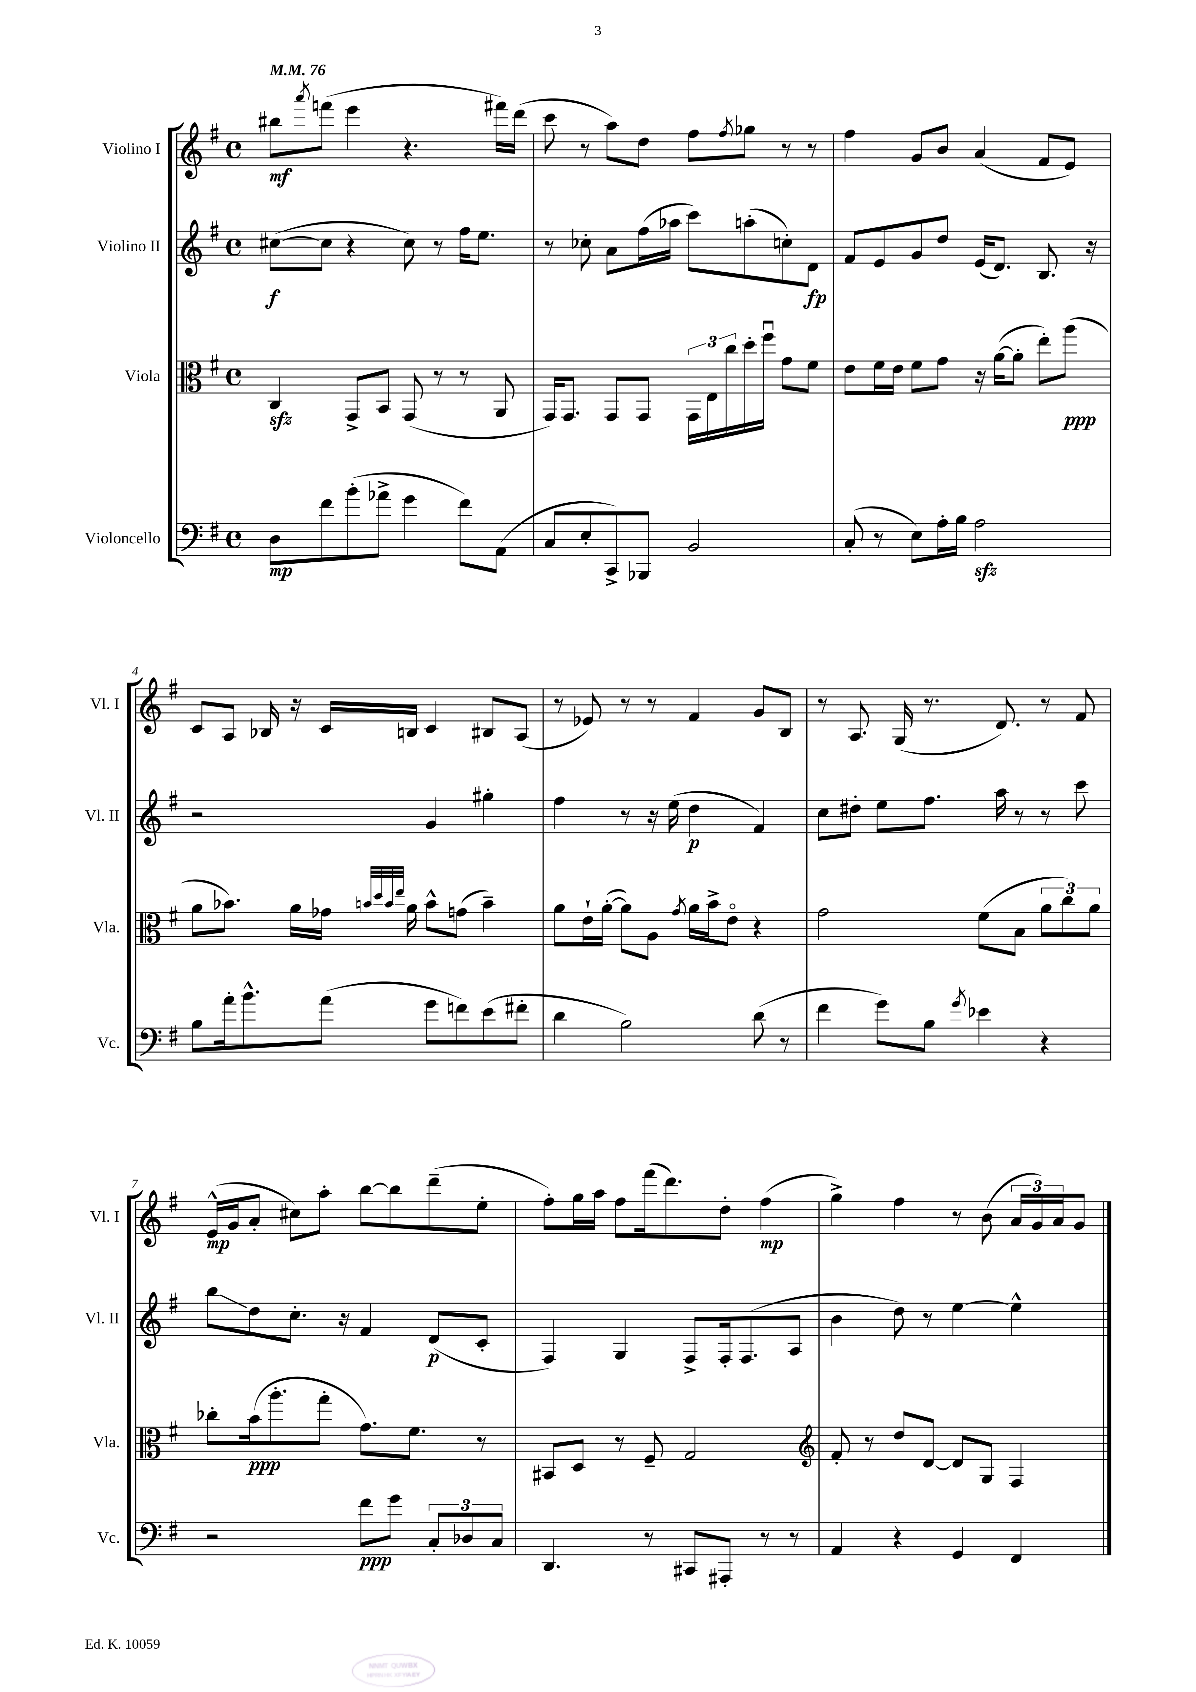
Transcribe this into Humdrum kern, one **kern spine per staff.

**kern	**kern	**kern	**kern
*staff4	*staff3	*staff2	*staff1
*clefF4	*clefC3	*clefG2	*clefG2
*k[f#]	*k[f#]	*k[f#]	*k[f#]
*M4/4	*M4/4	*M4/4	*M4/4
*met(c)	*met(c)	*met(c)	*met(c)
*MM76	*MM76	*MM76	*MM76
8D	4C	([8cc#	8bb#
.	.	.	8qaaa
8f#	.	8cc#]	(8fff
(8b'	8GG^	4r	4eee
8a-^	8BB	.	.
4g	(8GG	8cc#)	4.r
.	8r	8r	.
8f#)	8r	16ff#	.
.	.	8.ee	.
(8AA	8AA	.	16fff#)
.	.	.	(16ddd
=	=	=	=
8C	16GG)	8r	8ccc
.	8.GG	.	.
8E'	.	8cc-'	8r
8CC^)	8GG	8a	8aa)
8BBB-	8GG	(16ff#	8dd
.	.	16aa-	.
2BB	24GG	8ccc)	8ff#
.	24E	.	.
.	24cc	.	.
.	.	.	8qff#
.	16dd'	(8aa'	8gg-
.	16ff#u	.	.
.	8g	8cc')	8r
.	8f#	8d	8r
=	=	=	=
(8C'	8e	8f#	4ff#
8r	16f#	8e	.
.	16e	.	.
8E)	8f#	8g	8g
16A'	8g	8dd	8b
16B	.	.	.
2A	16r	(16e	(4a
.	([16a	8.d)	.
.	8a']	.	.
.	8ee')	8.B	8f#
.	(8aa	.	8e)
.	.	16r	.
=	=	=	=
8B	8a	2r	8c
16a'	8.b-)	.	8A
8.b^^	.	.	.
.	.	.	16B-
.	16a	.	16r
(8a	16g-	.	16c
.	32qqb	.	.
.	32qqdd	.	.
.	32qqb	.	.
.	32qqee	.	.
.	16a	.	16B
8g	8b^^	4g	4c
8f)	(8g	.	.
(8e	4b~)	4gg#'	8B#
8f#'	.	.	(8A
=	=	=	=
4d	8a	4ff#	8r
.	16e`	.	8e-)
.	([16a'	.	.
2B)	8a])	8r	8r
.	8A	16r	8r
.	.	(16ee	.
.	8qg	.	.
.	16a	4dd	4f#
.	16b^	.	.
.	8eo	.	.
(8d	4r	4f#)	8g
8r	.	.	8B
=	=	=	=
4f#	2g	8cc	8r
.	.	8dd#'	8.A
8g)	.	8ee	.
.	.	.	(16G
8B	.	8.ff#	8.r
8qg	.	.	.
4e-	(8f#	.	.
.	.	16aa	8.d)
.	8B	8r	.
4r	12a	8r	8r
.	12cc)	.	.
.	.	8ccc	8f#
.	12a	.	.
=	=	=	=
2r	8cc-'	8bb	(16e^^
.	.	.	16g
.	(16b	8dd	8a'
.	8.aa'	.	.
.	.	8.cc'	8cc#)
.	8gg'	.	8aa'
.	.	16r	.
8f#	8.g)	4f#	[8bb
8g	.	.	8bb]
.	8.f#	.	.
12C'	.	(8d	(8ddd~
12D-	.	.	.
.	8r	8c'	8ee'
12C	.	.	.
=	=	=	=
4.DD	8BB#	4F#)	8ff#')
.	8D	.	16gg
.	.	.	16aa
.	8r	4G	8ff#
8r	8F#~	.	(16fff#
.	.	.	8.ddd)
8CC#	2G	8F#^	.
8AAA#'	.	16F#'	8dd'
.	.	(8.F#	.
8r	.	.	(4ff#
8r	.	8A	.
=	=	=	=
*	*clefG2	*	*
4AA	8f#'	4b	4gg^)
.	8r	.	.
4r	8dd	8dd)	4ff#
.	[8d	8r	.
4GG	8d]	[4ee	8r
.	8G	.	(8b
4FF#	4F#	4ee^^]	24a
.	.	.	24g)
.	.	.	24a
.	.	.	8g
==	==	==	==
*-	*-	*-	*-
